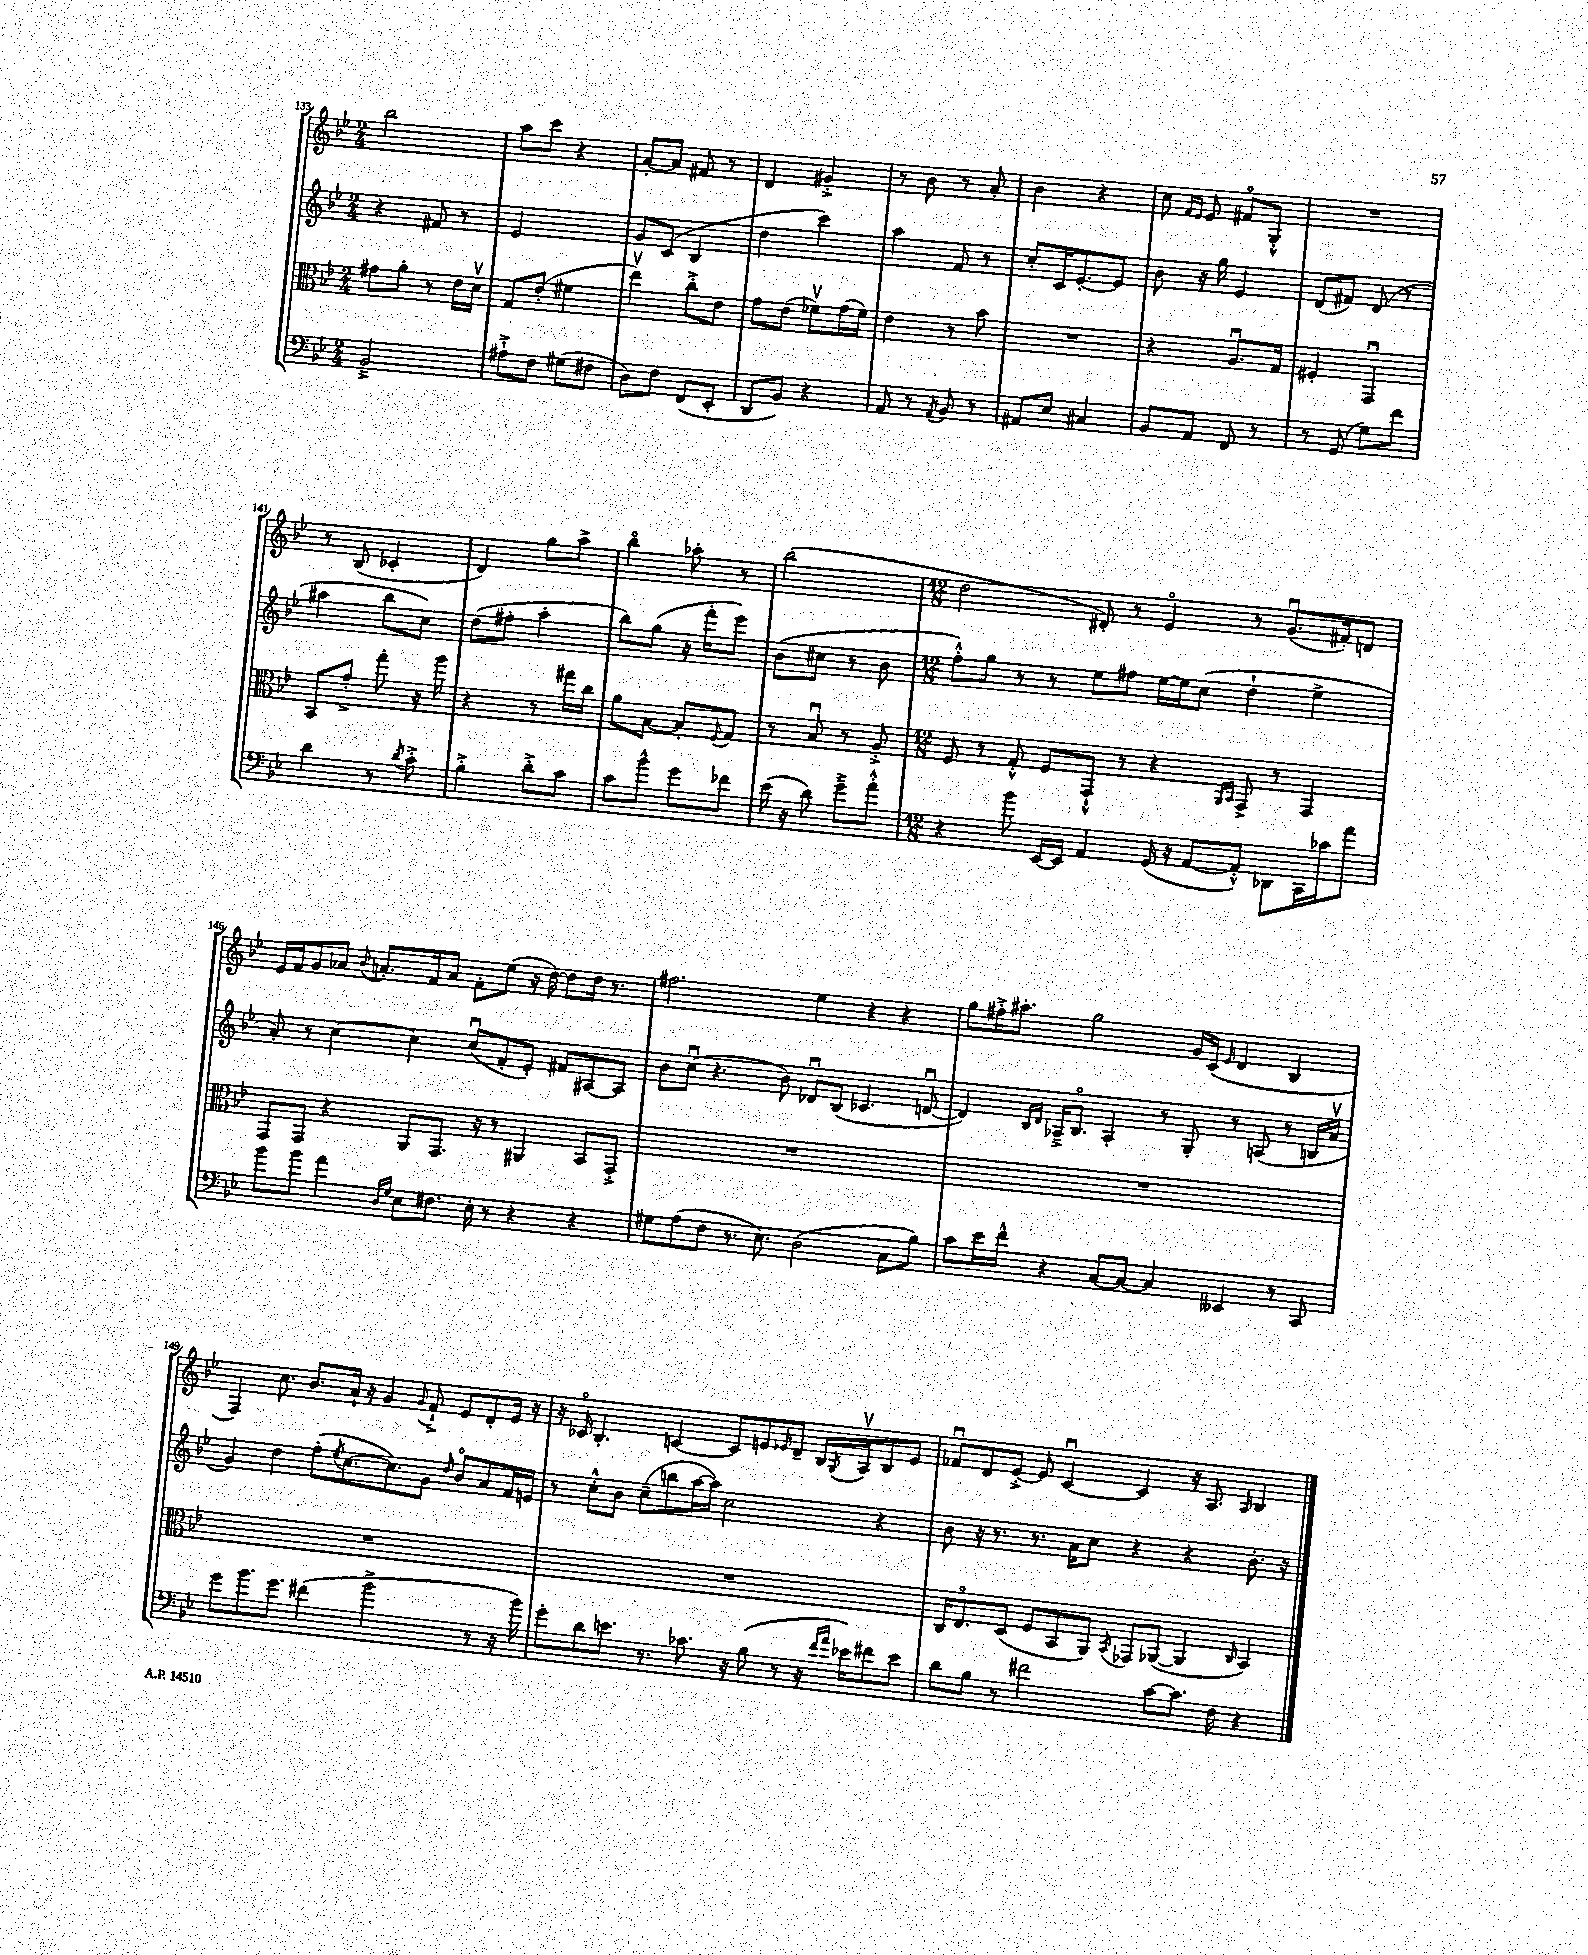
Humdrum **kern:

**kern	**kern	**kern	**kern
*staff4	*staff3	*staff2	*staff1
*clefF4	*clefC3	*clefG2	*clefG2
*k[b-e-]	*k[b-e-]	*k[b-e-]	*k[b-e-]
*M2/4	*M2/4	*M2/4	*M2/4
2BB-~^/	8g#\L	4r	2bb-\
.	8a'\J	.	.
.	8r	8f#/	.
.	16e-\LL	8r	.
.	16dv\JJ	.	.
=	=	=	=
8A#`^\L	8G/L	2e-/	8aa\L
8F\J	(8e-'/J	.	8ccc\J
(8G#\L	4f#\	.	4r
8F#\J	.	.	.
=	=	=	=
8D\L)	4ee-v\)	8g/L	[8a'/L
8F\J	.	(8c/J	8a/]J
(8FF/L	8cc'^\L	4B-/	8f#/
8EE-'/J	8e-\J	.	8r
=	=	=	=
8DD/L	8g\L	4dd\	4d/
8BB-/J)	(8e-\J	.	.
4r	8f-v\L)	4ccc\)	4g#'^/
.	(16g\L	.	.
.	16f-\JJ)	.	.
=	=	=	=
8AA/	4e-\	4aa\	8r
8r	.	.	8b-\
8qAA/	.	.	.
8BB-/	8r	8f/	8r
8r	8b-\	8r	8a'/
=	=	=	=
8AA#/L	2r	8cc'/L	4b-\
8E-/J	.	16c/K	.
.	.	[8.e-'/	.
4C#/	.	.	4r
.	.	8e-/]J	.
=	=	=	=
8BB-/L	4r	8b-\	8cc\
.	.	.	16qqf/LL
.	.	.	16qqe-/JJ
8AA/J	.	16r	8e-/
.	.	16gg\	.
8FF/	8.Au/L	4e-/	8f#o/L
8r	.	.	8G'^^/J
.	16G/Jk	.	.
=	=	=	=
8r	4F#'/	(8d/L	2r
(8GG/	.	8f#/J)	.
8G\L)	4GGu/	(8d/	.
8f\J	.	8r	.
=	=	=	=
4d\	8BB-/L	4aa#\	8r
.	8g'^/J	.	(8B-/
8r	8gg'\	8bb-\L	4c-'/
8qd/	.	.	.
8c'^\	16r	8cc\J)	.
.	16aa\	.	.
=	=	=	=
4B-'^\	4r	(8dd\L	4d/)
.	.	8ff#'\J	.
8d'^\L	8r	4aa'\	8gg\L
8c\J	16gg#\LL	.	8aa^\J
.	16cc\JJ	.	.
=	=	=	=
8c\L	8a\L	8bb-\L)	4bb-o\
8b-^^\J	[8B-\J	(8gg\J	.
8g\L	8B-'/]L	16r	8aa-'\
.	.	16fff'\LK	.
.	8qqF/	.	.
8f-\J	8G/J	8eee-\J)	8r
=	=	=	=
(16e-\	8r	(8b-\L	(2bb-\
16r	.	.	.
8d\)	8B-u/	8cc#\J	.
8g~^\L	8r	8r	.
8a'^^\J	8A'^/	8b-\	.
=	=	=	=
*M12/8	*M12/8	*M12/8	*M12/8
4r	8F/	8ff'^^\L)	2dd\
.	8r	8gg\J	.
8b-\	8G'^^/	8r	.
[16EE-/LL	8F/L	8r	.
16EE-/]JJ	.	.	.
4AA/	8GG`^^/J	8ee-\L	8d#'/)
.	8r	8ff#\J	8r
(16GG/	4r	[16ee-\LL	4e-o/
16r	.	16ee-\]J	.
[8AA/L	.	(8cc\J	.
.	16qqAA/LL	.	.
.	16qqBB-/JJ	.	.
8AA'^^/]J)	8GG^/	4dd`\	8r
8DD-\L	8r	.	(8.gu/L
16CC\L	4GG/	4ee-^\	.
16c-\J	.	.	16f#'/k)
8a\J	.	.	8d/J
=	=	=	=
8b-\L	8GG/L	8a'/)	16e-/LL
.	.	.	16f/J
8b-\J	8GG/J	8r	8g/
4a\	4r	[4cc\	8a-/J
.	.	.	8qqb-/
.	.	.	8.a'/L
16qqD/LL	.	.	.
16qqG/JJ	.	.	.
8E-\L	8AA/L	4cc\]	.
.	.	.	16f/k
8.F#\J	8.GG/J	.	8a/J
.	.	(8ccu/L	8f'\L
16E-'\	16r	.	.
8r	8r	8f'/	(8ee-\J
4r	4AA#/	8e-'/J)	16r
.	.	.	[16dd\)
.	.	8f#/L	8dd\]L
4r	8BB-/L	[8A#/	16dd\Jk
.	.	.	8.r
.	8GG'^/J	8A#/]J	.
=	=	=	=
8G#\L	1.r	8b-\L	2.ff#\
(8A\	.	(8ccu\J	.
8F\J	.	4.r	.
8.r	.	.	.
8.E-\)	.	.	.
.	.	8b-\)	.
(2D\	.	8d-u/L	4ee-\
.	.	(8B-/J	.
.	.	4.c-/	4r
8C\L	.	.	4r
8B-\J)	.	[8du/	.
=	=	=	=
8c\L	1.r	4d/])	8gg\L
16e-\L	.	.	16ff#'^\K
16f^^\JJ	.	.	8.aa#'\J
.	.	16qqB-/LL	.
.	.	16qqd/JJ	.
4r	.	16A-~^/LK	.
.	.	8.B-o/J	.
.	.	.	2gg\
[8C/L	.	4A-'/	.
8C/_J	.	.	.
4C/]	.	8r	.
.	.	8G'/	16g/LL
.	.	.	(16c/JJ
.	.	.	16qqe-/
4EE--/	.	8r	4d/
.	.	(8A/	.
8r	.	8r	4B-/
8CC/	.	16B/LL	.
.	.	16av/JJ	.
=	=	=	=
8g\L	1.r	4g/)	4F/)
8.b-\	.	.	.
.	.	4dd\	8.cc\
8.g\J	.	.	.
.	.	.	8.b-/L
(4f#\	.	(8ff'\L	.
.	.	8qee-/	.
.	.	[8.cc\	16a`/Jk
.	.	.	16r
2b-^\	.	.	4g/
.	.	8.cc\])	.
.	.	.	8qqg/
.	.	8g\J	8f`^/
.	.	16qqdd/	.
.	.	8b-o/L	8e-/L
8r	.	8a/	8d'/
16r	.	16f/L	16e-/Jk
16b-\)	.	16e/JJ	16r
=	=	=	=
8g'\L	1.r	8r	16r
.	.	.	16c-o/
8d\	.	8cc'^^\L	4.B-'/
8.e\J	.	8b-\J	.
.	.	(8cc~\L	.
8.r	.	.	.
.	.	8bb\	[4c/
8.c-\	.	[16aa\L	.
.	.	16aa\]JJ)	.
.	.	2cc\	8c/]L
16r	.	.	.
(8B-\	.	.	8e/
.	.	.	16qqe-/
8r	.	.	8d~/J
16r	.	.	16B-/LL
16qqf/LL	.	.	.
16qqa/JJ	.	.	8qG/
16e-\LK)	.	.	16Av/J
8f#\	.	4r	8B-/
8e-\J	.	.	8e-/J
=	=	=	=
8d\L	16C/LK	8b-\	8f-u/L
.	8.E-o/	.	.
8B-\J	.	16r	8d/
.	.	8.r	.
8r	(8D/J	.	[8e-'^/J
2f#\	8F/L	8.r	8e-/]
.	8BB-/	.	[4cu/
.	.	16a\LK	.
.	8AA/J)	8cc\J	.
.	8qBB-/	.	.
.	8GG-/L	4r	4c/]
[8c\L	([8AA-/J	.	.
8.c\]J	4AA-/]	4r	16r
.	.	.	8.A/
16F\	.	.	.
.	16qqC/	.	16qqA/
4r	4BB-/)	8.b-'\	4B-/
.	.	16r	.
==	==	==	==
*-	*-	*-	*-
